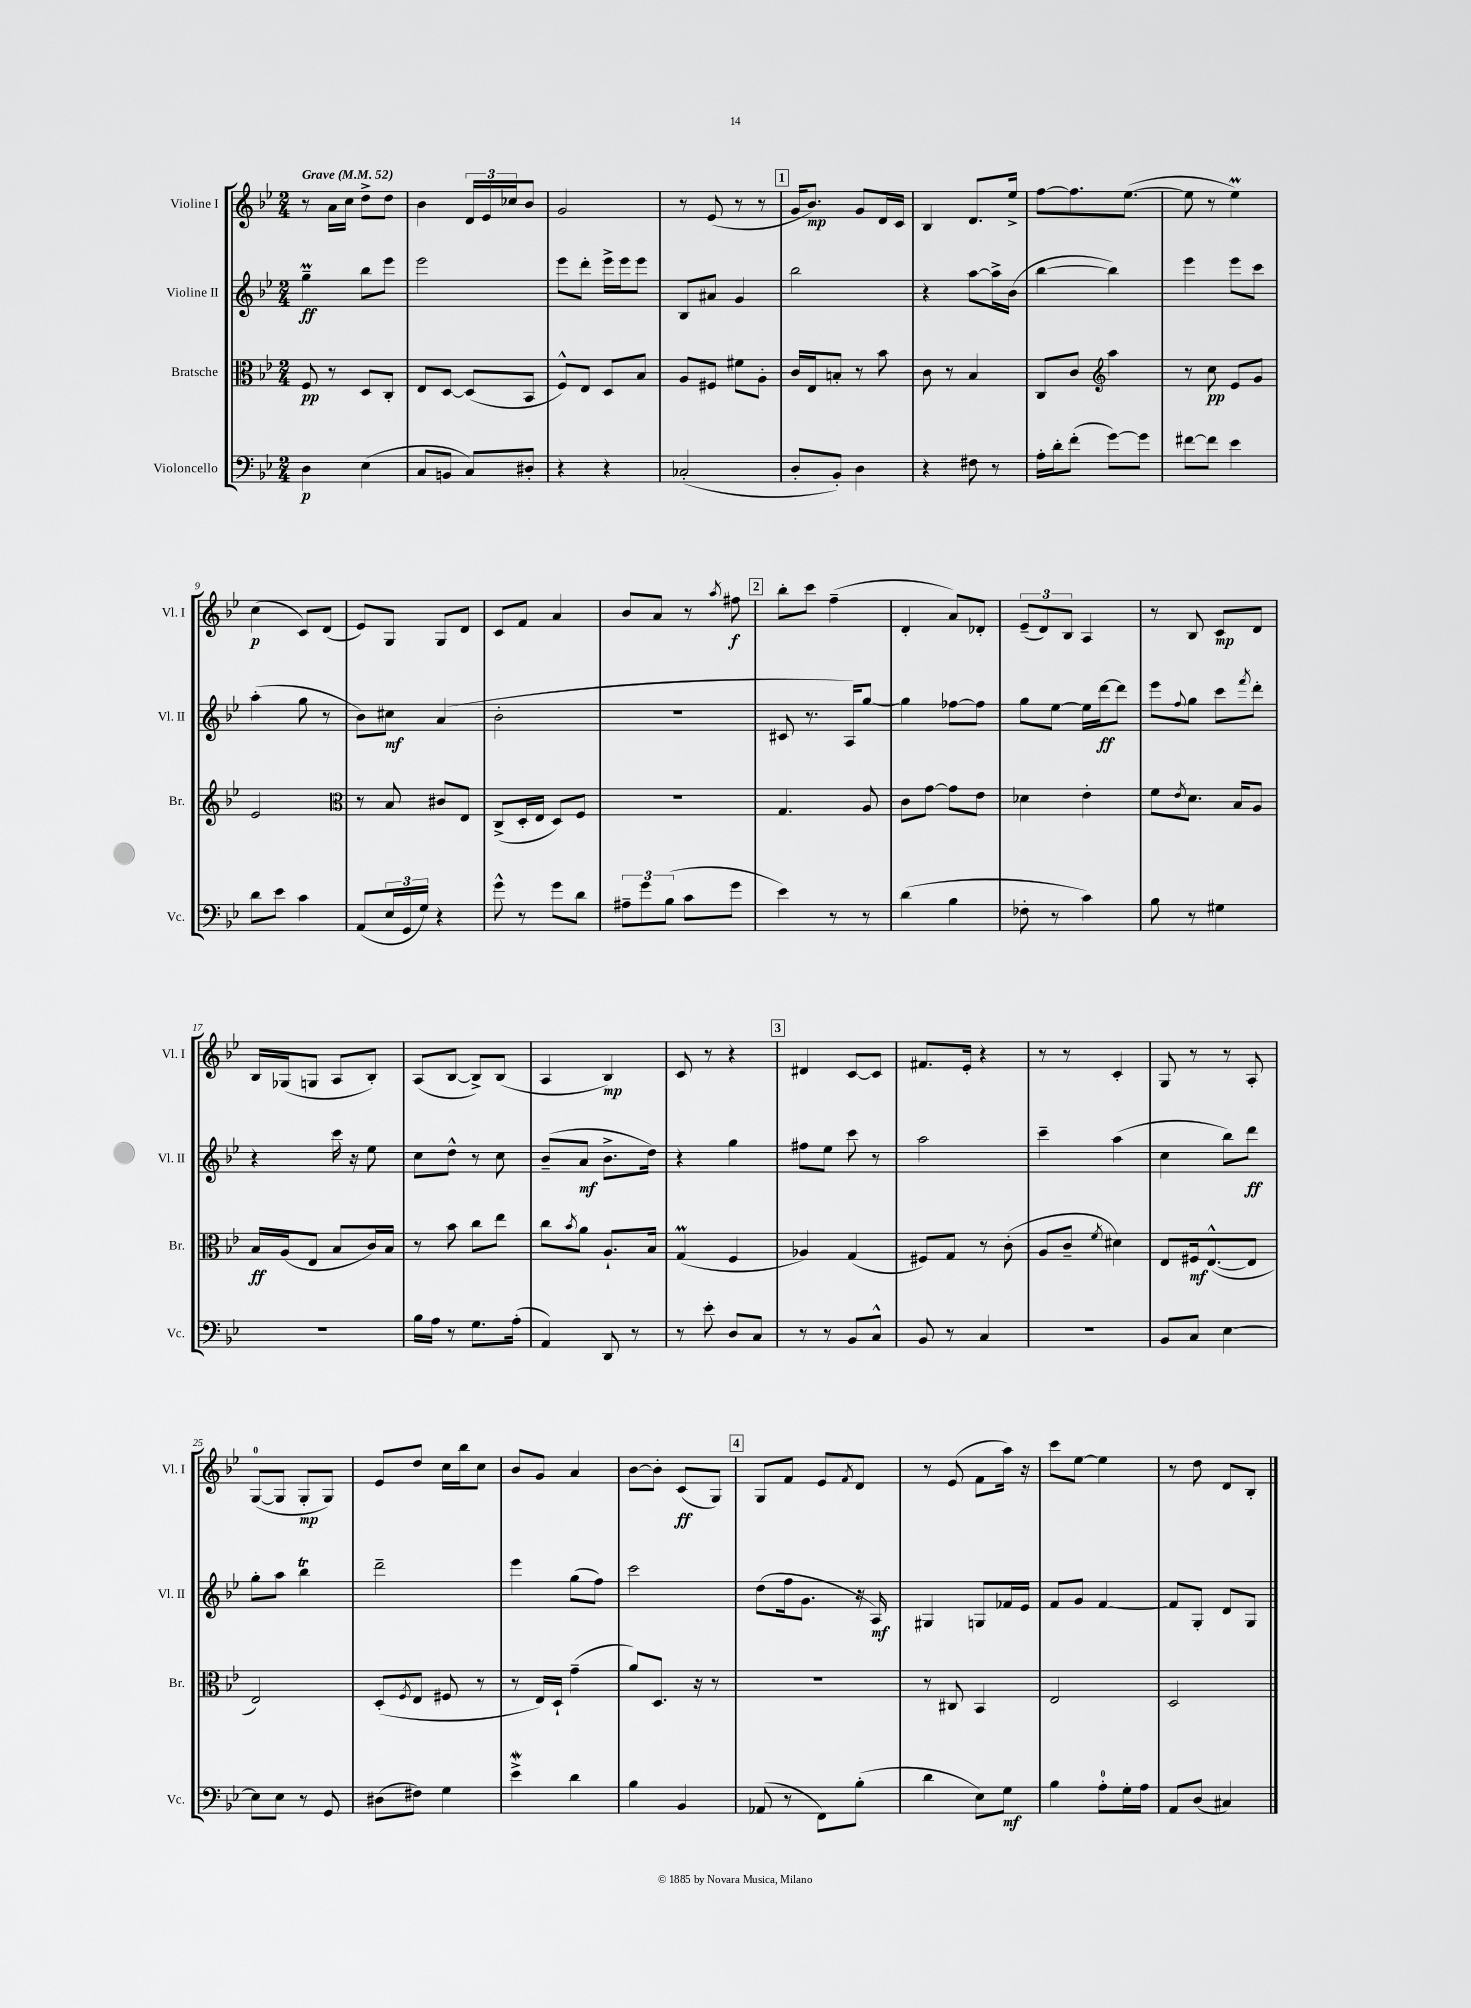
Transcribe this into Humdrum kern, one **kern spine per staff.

**kern	**kern	**kern	**kern
*staff4	*staff3	*staff2	*staff1
*clefF4	*clefC3	*clefG2	*clefG2
*k[b-e-]	*k[b-e-]	*k[b-e-]	*k[b-e-]
*M2/4	*M2/4	*M2/4	*M2/4
*MM52	*MM52	*MM52	*MM52
4D	8F	4gg~	8r
.	8r	.	16a
.	.	.	16cc
(4E-	8D	8bb-	8dd^
.	8C'	8eee-	8dd
=	=	=	=
8C	8E-	2eee-	4b-
8BB	[8D	.	.
8C)	(8D]	.	24d
.	.	.	24e-
.	.	.	24cc-
8D#'	8BB-	.	8b-
=	=	=	=
4r	8F^^)	8eee-	2g
.	8E-	8ddd'	.
4r	8D	16eee-^	.
.	.	16eee-	.
.	8B-	8eee-	.
=	=	=	=
(2C-'	8A	8B-	8r
.	8F#	8a#	(8e-
.	8f#	4g	8r
.	8A'	.	8r
=	=	=	=
8D'	16c	2bb-	16g
.	16E-	.	8.b-)
8BB-')	8B'	.	.
4D	8r	.	8g
.	8b-	.	16d
.	.	.	16c
=	=	=	=
4r	8c	4r	4B-
.	8r	.	.
8F#	4B-	[8aa	8.d
8r	.	16aa^]	.
.	.	(16b-	16ee-^
=	=	=	=
16A'	8C	[4bb-	[8ff
16d'	.	.	.
(8f'	8c	.	8.ff]
*	*clefG2	*	*
[8g)	4aa	4bb-])	.
.	.	.	([8.ee-
8g]	.	.	.
=	=	=	=
[8f#	8r	4eee-	8ee-]
8f#]	8cc	.	8r
4e-	8e-	8eee-	4ee-)
.	8g	8ccc	.
=	=	=	=
8d	2e-	(4aa'	(4cc
8e-	.	.	.
4c	.	8gg	8c)
.	.	8r	(8d
=	=	=	=
*	*clefC3	*	*
(8AA	8r	8b-)	8e-)
24E-	8B-	8cc#	8G
24GG	.	.	.
24G)	.	.	.
4r	8c#	(4a	8G
.	8E-	.	8d
=	=	=	=
8g^^	(8C^	2b-'	8c
8r	16D'	.	8f
.	16E-	.	.
8g	8D)	.	4a
8d	8F	.	.
=	=	=	=
12A#~	2r	2r	8b-
12g	.	.	.
.	.	.	8a
(12B-	.	.	.
8c	.	.	8r
.	.	.	8qaa
8g	.	.	8ff#
=	=	=	=
4e-)	4.G	8c#	8bb-'
.	.	8.r	8ccc
8r	.	.	(4ff~
.	.	16A)	.
8r	8A	[8gg	.
=	=	=	=
(4d	8c	4gg]	4d'
.	[8g	.	.
4B-	8g]	[8ff-	8a)
.	8e-	8ff-]	8d-'
=	=	=	=
8F-'	4d-	8gg	(12e-~
.	.	.	12d)
8r	.	[8ee-	.
.	.	.	12B-
4c)	4e-'	16ee-]	4A
.	.	[16ddd	.
.	.	8ddd]	.
=	=	=	=
8B-	8f	8eee-	8r
.	8qe-	8qqff	.
8r	8.d	8gg	8B-
4G#	.	8ccc	8c
.	16B-	.	.
.	.	8qfff	.
.	8A	8ddd'	8d
=	=	=	=
2r	16B-	4r	16B-
.	(16A	.	(16G-
.	8E-	.	8G
.	8B-	16ccc	8A
.	.	16r	.
.	16c)	8ee-	8B-')
.	16B-	.	.
=	=	=	=
16B-	8r	8cc	(8A
16A	.	.	.
8r	8b-	8dd^^	[8B-
8.G	8cc	8r	8B-^])
.	8ee-	8cc	(8B-
(16A'	.	.	.
=	=	=	=
4AA)	8cc	(8b-~	4A
.	8qb-	.	.
.	8a	8a	.
8DD	8.A`	8.b-^	4B-)
8r	.	.	.
.	16B-	16dd)	.
=	=	=	=
8r	(4G	4r	8c
8e-'	.	.	8r
8D	4F	4gg	4r
8C	.	.	.
=	=	=	=
8r	4A-)	8ff#	4d#
8r	.	8ee-	.
8BB-	(4G	8ccc	[8c
8C^^	.	8r	8c]
=	=	=	=
8BB-	8F#)	2aa	8.f#
8r	8G	.	.
.	.	.	16e-'
4C	8r	.	4r
.	(8c'	.	.
=	=	=	=
2r	8A	4ccc~	8r
.	8c~	.	8r
.	8qf	.	.
.	4d#)	(4aa	4c'
=	=	=	=
8BB-	8E-	4cc	8G
8C	16F#	.	8r
.	([8.E-^^	.	.
[4E-	.	8bb-)	8r
.	8E-]	8ddd	8A'
=	=	=	=
8E-]	2E-)	8gg'	([8G
8E-	.	8aa	8G]
8r	.	4bb-	8G'
8GG	.	.	8G)
=	=	=	=
(8D#	(8D'	2ddd~	8e-
.	8qF	.	.
8F#)	8E-	.	8dd
4G	8F#	.	16cc
.	.	.	16bb-
.	8r	.	8cc
=	=	=	=
4e-^	8r	4eee-	8b-
.	16E-)	.	8g
.	16D`	.	.
4d	(4g~	(8gg	4a
.	.	8ff)	.
=	=	=	=
4B-	8a)	2ccc	[8b-
.	8.D	.	8b-']
4BB-	.	.	(8c
.	16r	.	.
.	8r	.	8G)
=	=	=	=
(8AA-	2r	(8dd	8G
8r	.	16ff	8f
.	.	8.g	.
8FF)	.	.	8e-
.	.	.	8qf
(8B-'	.	16r	8d
.	.	16A)	.
=	=	=	=
4d	8r	4G#	8r
.	8C#	.	(8e-
8E-)	4BB-	8G	8f
8G	.	16f-	16aa)
.	.	16e-	16r
=	=	=	=
4B-	2E-	8f	8ccc
.	.	8g	[8ee-
8A'	.	[4f	4ee-]
16G'	.	.	.
16A	.	.	.
=	=	=	=
8AA	2D	8f]	8r
(8D	.	8G'	8dd
4C#)	.	8d	8d
.	.	8G	8B-'
==	==	==	==
*-	*-	*-	*-
